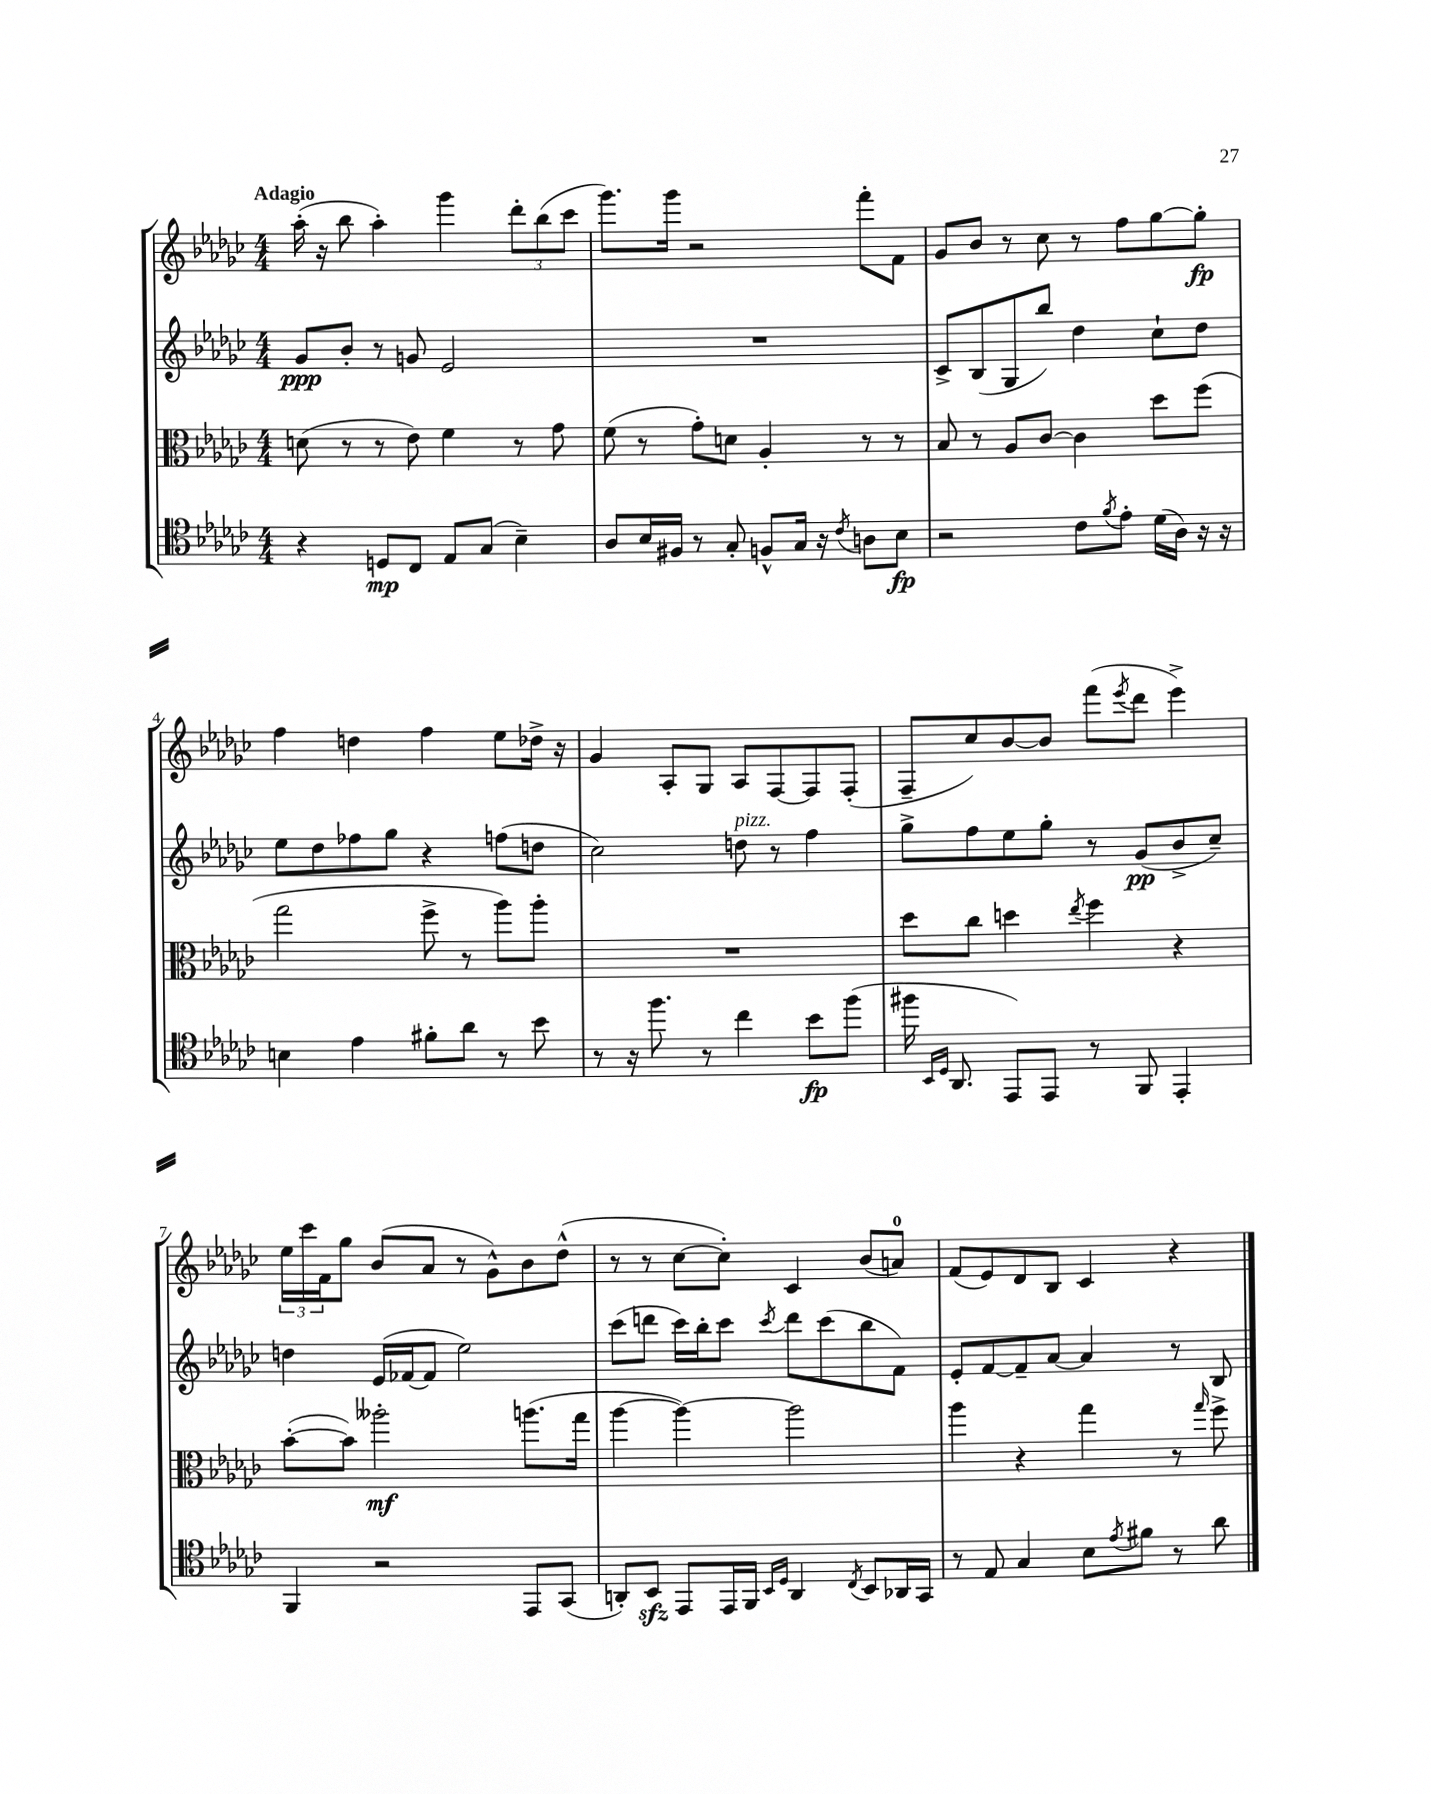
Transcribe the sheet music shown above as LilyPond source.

<<
\new StaffGroup <<
\new Staff = "s0" {
    \clef treble \key ges \major \numericTimeSignature \time 4/4 \tempo "Adagio"
    aes''16-.( r16 bes''8 aes''4-.) ges'''4 \tuplet 3/2 { des'''8-. bes''8( ces'''8 } |
    ges'''8.) ges'''16 r2 f'''8-. f'8 |
    ges'8 bes'8 r8 ces''8 r8 f''8 ges''8~ ges''8-.\fp |
    f''4 d''4 f''4 ees''8 des''16-> r16 |
    ges'4 aes8-. ges8 aes8 f8~ f8 f8-.( |
    f8-- ces''8) bes'8~ bes'8 f'''8( \acciaccatura { ees'''8 } des'''8 ees'''4->) |
    \tuplet 3/2 { ees''16 ces'''16 f'16 } ges''8 bes'8( aes'8 r8 ges'8-^) bes'8 des''8-^( |
    r8 r8 ces''8~ ces''8-.) ces'4 bes'8( a'8-0) |
    f'8( ees'8) des'8 bes8 ces'4 r4 \bar "|." |
}
\new Staff = "s1" {
    \clef treble \key ges \major \numericTimeSignature \time 4/4
    ges'8\ppp bes'8-. r8 g'8 ees'2 |
    R1 |
    ces'8-> bes8( ges8 bes''8) des''4 ces''8-! des''8 |
    ees''8 des''8 fes''8 ges''8 r4 f''8( d''8 |
    ces''2) d''8^\markup { \italic "pizz." } r8 f''4 |
    ges''8-> f''8 ees''8 ges''8-. r8 ges'8\pp( bes'8-> ces''8--) |
    d''4 ees'16( fes'16~ fes'8 ees''2) |
    ces'''8( d'''8 ces'''16) bes''16-. ces'''8 \acciaccatura { ces'''8 } d'''8 ces'''8( bes''8 f'8) |
    ees'8-. f'8~ f'8-- aes'8~ aes'4 r8 bes8 \bar "|." |
}
\new Staff = "s2" {
    \clef alto \key ges \major \numericTimeSignature \time 4/4
    d'8( r8 r8 ees'8) f'4 r8 ges'8 |
    f'8( r8 ges'8-.) d'8 aes4-. r8 r8 |
    bes8 r8 aes8 ces'8~ ces'4 des''8 f''8( |
    ges''2 f''8-> r8 aes''8) aes''8-. |
    R1 |
    des''8 ces''8 d''4 \acciaccatura { ees''8 } f''4 r4 |
    bes'8~-.( bes'8) aeses''2-.\mf a''8.( ges''16 |
    aes''4~ aes''4~) aes''2 |
    aes''4 r4 ges''4 r8 \grace { ges''16 } f''8-> \bar "|." |
}
\new Staff = "s3" {
    \clef tenor \key ges \major \numericTimeSignature \time 4/4
    r4 d8\mp ces8 ees8 ges8( bes4--) |
    aes8 bes16 fis16 r8 ges8-. f8-^ ges16 r16 \acciaccatura { ces'8 } a8 bes8\fp |
    r2 ces'8 \acciaccatura { f'8 } ees'8-. des'16( aes16) r16 r16 |
    b4 ees'4 fis'8-. aes'8 r8 bes'8 |
    r8 r16 f''8. r8 ces''4 bes'8\fp f''8( |
    fis''16 \grace { bes,16 des16 } aes,8. ees,8) ees,8 r8 f,8 ees,4-. |
    f,4 r2 ees,8 ges,8( |
    a,8-.) bes,8\sfz ees,8 ees,16 f,16 \grace { bes,16 des16 } a,4 \acciaccatura { ces8 } bes,8 aes,16 ges,16 |
    r8 ees8 ges4 bes8 \acciaccatura { ees'8 } fis'8 r8 aes'8 \bar "|." |
}
>>
>>
